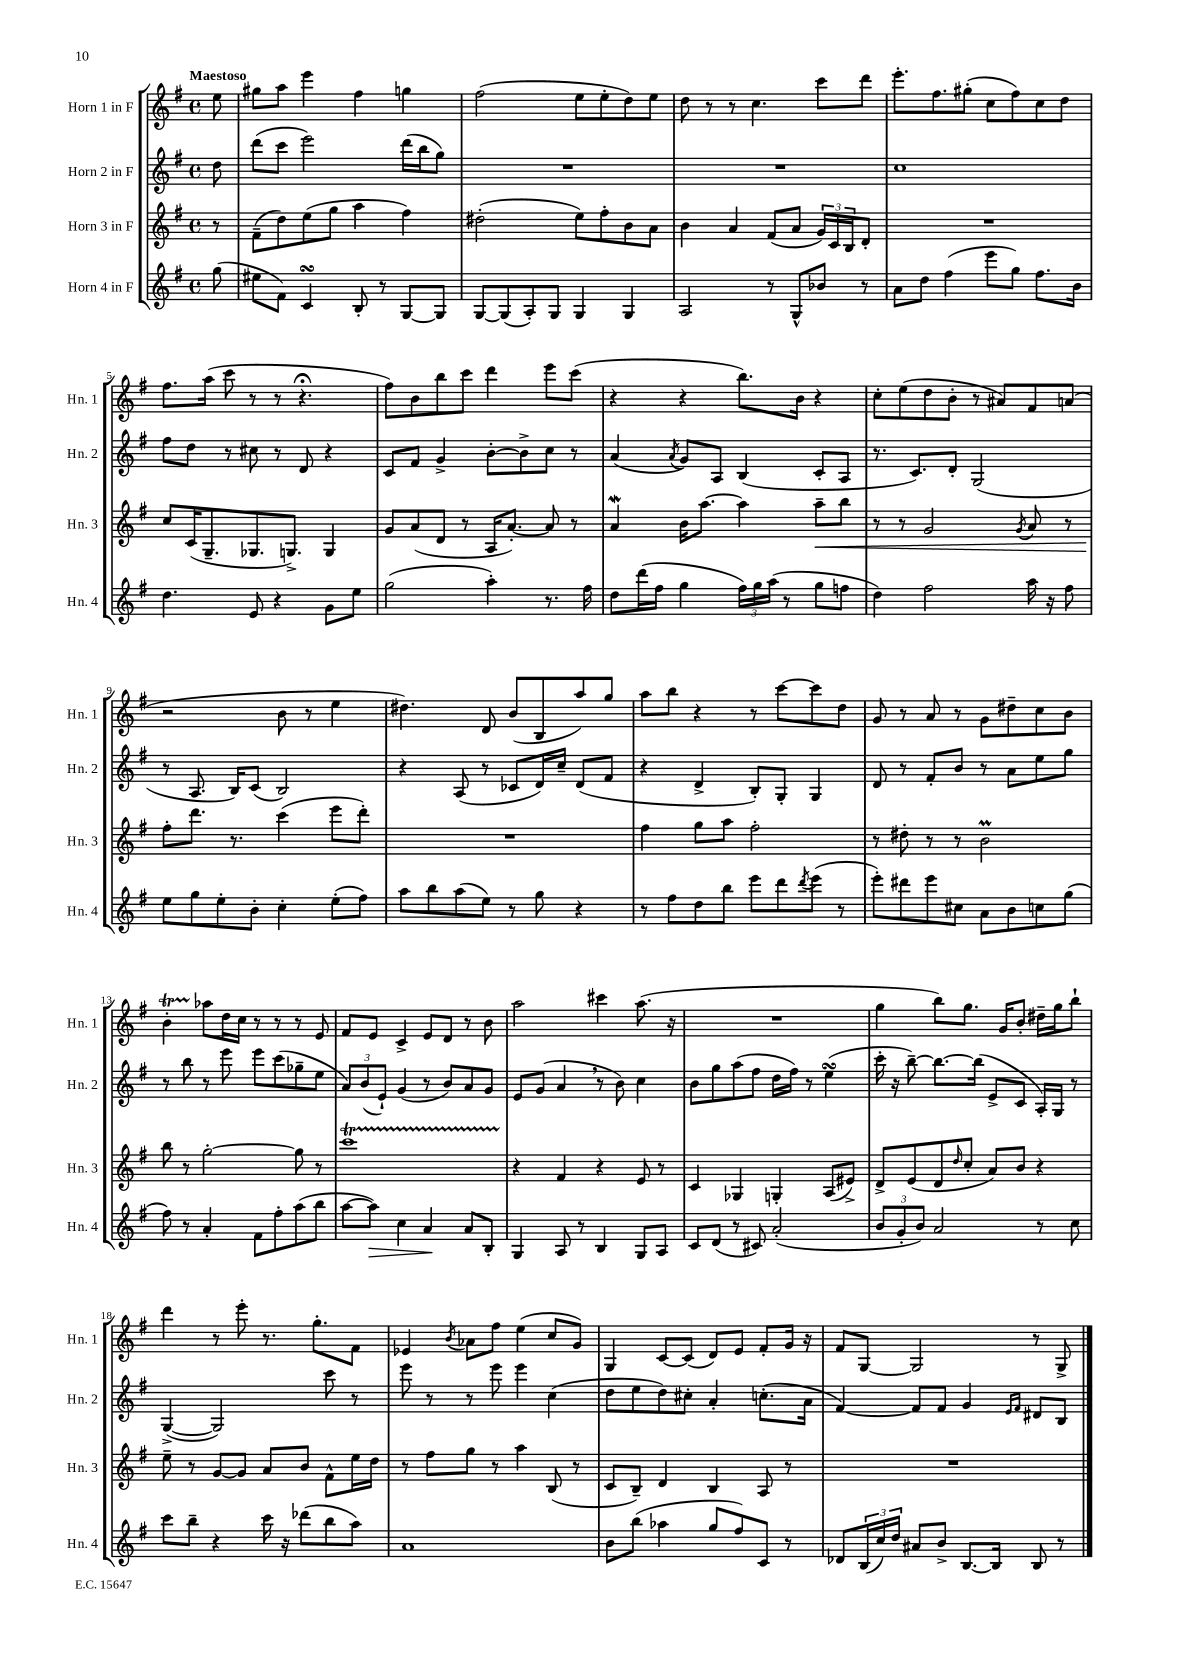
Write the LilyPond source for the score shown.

<<
\new StaffGroup <<
\new Staff = "s0" \with { instrumentName = "Horn 1 in F" shortInstrumentName = "Hn. 1" } {
    \clef treble \key g \major \defaultTimeSignature \time 4/4 \partial 8 \tempo "Maestoso"
    e''8 |
    gis''8 a''8 e'''4 fis''4 g''4 |
    fis''2( e''8 e''8-. d''8) e''8 |
    d''8 r8 r8 c''4. c'''8 d'''8 |
    e'''8.-. fis''8. gis''8-.( c''8 fis''8) c''8 d''8 |
    fis''8. a''16( c'''8 r8 r8 r4.\fermata |
    fis''8) b'8 b''8 c'''8 d'''4 e'''8 c'''8( |
    r4 r4 b''8.) b'16 r4 |
    c''8-. e''8( d''8 b'8-. r8 ais'8) fis'8 a'8( |
    r2 b'8 r8 e''4 |
    dis''4.) d'8 b'8( b8 a''8) g''8 |
    a''8 b''8 r4 r8 c'''8~ c'''8 d''8 |
    g'8 r8 a'8 r8 g'8 dis''8-- c''8 b'8 |
    b'4-.\startTrillSpan aes''8\stopTrillSpan d''16 c''16 r8 r8 r8 e'8 |
    fis'8 e'8 c'4-> e'8 d'8 r8 b'8 |
    a''2 cis'''4 a''8.( r16 |
    R1 |
    g''4 b''8) g''8. g'16 b'8-. dis''16-- g''16 b''8-! |
    d'''4 r8 e'''8-. r8. g''8.-. fis'8 |
    ees'4 \acciaccatura { b'8 } aes'8 fis''8 e''4( c''8 g'8) |
    g4 c'8~ c'8( d'8) e'8 fis'8-. g'16 r16 |
    fis'8 g8~ g2 r8 g8-> \bar "|." |
}
\new Staff = "s1" \with { instrumentName = "Horn 2 in F" shortInstrumentName = "Hn. 2" } {
    \clef treble \key g \major \defaultTimeSignature \time 4/4 \partial 8
    d''8 |
    d'''8( c'''8 e'''2) d'''16( b''16 g''8) |
    R1 |
    R1 |
    c''1 |
    fis''8 d''8 r8 cis''8 r8 d'8 r4 |
    c'8 fis'8 g'4-> b'8~-. b'8-> c''8 r8 |
    a'4( \acciaccatura { a'8 } g'8) a8 b4( c'8-. a8 |
    r8. c'8.) d'8-. g2( |
    r8 a8. b16) c'8( b2) |
    r4 a8( r8 ces'8 d'16) c''16-- d'8( fis'8 |
    r4 d'4-> b8-.) g8-. g4 |
    d'8 r8 fis'8-. b'8 r8 a'8 e''8 g''8 |
    r8 b''8 r8 e'''8 e'''8 c'''8( ges''8-- e''8 |
    \tuplet 3/2 { a'8) b'8( e'8-!) } g'4( r8 b'8) a'8 g'8 |
    e'8 g'8( a'4 \breathe r8 b'8) c''4 |
    b'8 g''8 a''8( fis''8 d''16 fis''16) r8 e''4\turn( |
    c'''16-. r16 b''8~--) b''8.~ b''16( e'8-> c'8 a16-.) g16 r8 |
    g4~->( g2) c'''8 r8 |
    e'''8 r8 r8 e'''8 e'''4 c''4( |
    d''8 e''8 d''8) cis''8-. a'4-. c''8.-.( a'16 |
    fis'4~) fis'8 fis'8 g'4 \grace { e'16 fis'16 } dis'8 b8 \bar "|." |
}
\new Staff = "s2" \with { instrumentName = "Horn 3 in F" shortInstrumentName = "Hn. 3" } {
    \clef treble \key g \major \defaultTimeSignature \time 4/4 \partial 8
    r8 |
    fis'8--( d''8) e''8( g''8 a''4 fis''4) |
    dis''2-.( e''8) fis''8-. b'8 a'8 |
    b'4 a'4 fis'8( a'8 \tuplet 3/2 { g'16) c'16 b16 } d'8-. |
    R1 |
    c''8 c'16( g8.-- ges8. g8.->) g4 |
    g'8 a'8( d'8 r8 a16 a'8.~-.) a'8 r8 |
    a'4\mordent b'16 a''8.~ a''4 a''8--\< b''8 |
    r8 r8 g'2 \acciaccatura { g'8 } a'8 r8 |
    fis''8-.\! d'''8. r8. c'''4( e'''8 d'''8-.) |
    R1 |
    fis''4 g''8 a''8 fis''2-. |
    r8 dis''8-. r8 r8 b'2\prall |
    b''8 r8 g''2~-. g''8 r8 |
    c'''1\startTrillSpan |
    r4\stopTrillSpan fis'4 r4 e'8 r8 |
    c'4 ges4 g4-. a8( eis'8->) |
    d'8-> e'8( d'8 \grace { d''16 } c''8-. a'8) b'8 r4 |
    e''8-- r8 g'8~ g'8 a'8 b'8 fis'8-^ e''16 d''16 |
    r8 fis''8 g''8 r8 a''4 b8( r8 |
    c'8 b8--) d'4 b4 a8 r8 |
    R1 \bar "|." |
}
\new Staff = "s3" \with { instrumentName = "Horn 4 in F" shortInstrumentName = "Hn. 4" } {
    \clef treble \key g \major \defaultTimeSignature \time 4/4 \partial 8
    g''8( |
    eis''8 fis'8) c'4\turn b8-. r8 g8~ g8 |
    g8~ g8( a8-.) g8 g4 g4 |
    a2 r8 g8-^ bes'8 r8 |
    a'8 d''8 fis''4( e'''8 g''8) fis''8. b'16 |
    d''4. e'8 r4 g'8 e''8 |
    g''2( a''4-.) r8. fis''16 |
    d''8 d'''16( fis''16 g''4 \tuplet 3/2 { fis''16) g''16 a''16( } r8 g''8 f''8 |
    d''4) fis''2 a''16 r16 fis''8 |
    e''8 g''8 e''8-. b'8-. c''4-. e''8-.( fis''8) |
    a''8 b''8 a''8( e''8) r8 g''8 r4 |
    r8 fis''8 d''8 b''8 e'''8 d'''8 \acciaccatura { d'''8 } e'''8( r8 |
    e'''8-.) dis'''8 e'''8 cis''8 a'8 b'8 c''8 g''8( |
    fis''8) r8 a'4-. fis'8 fis''8-. a''8( b''8 |
    a''8~ a''8\>) c''4 a'4\! a'8 b8-. |
    g4 a8 r8 b4 g8 a8 |
    c'8 d'8( r8 cis'8) a'2-.( |
    \tuplet 3/2 { b'8 g'8-. b'8) } a'2 r8 c''8 |
    c'''8 b''8-- r4 c'''16 r16 des'''8( b''8 a''8) |
    a'1 |
    b'8 b''8( aes''4 g''8 fis''8) c'8 r8 |
    des'8 \tuplet 3/2 { b16( c''16) d''16 } ais'8 b'8-> b8.~ b16 b8 r8 \bar "|." |
}
>>
>>
